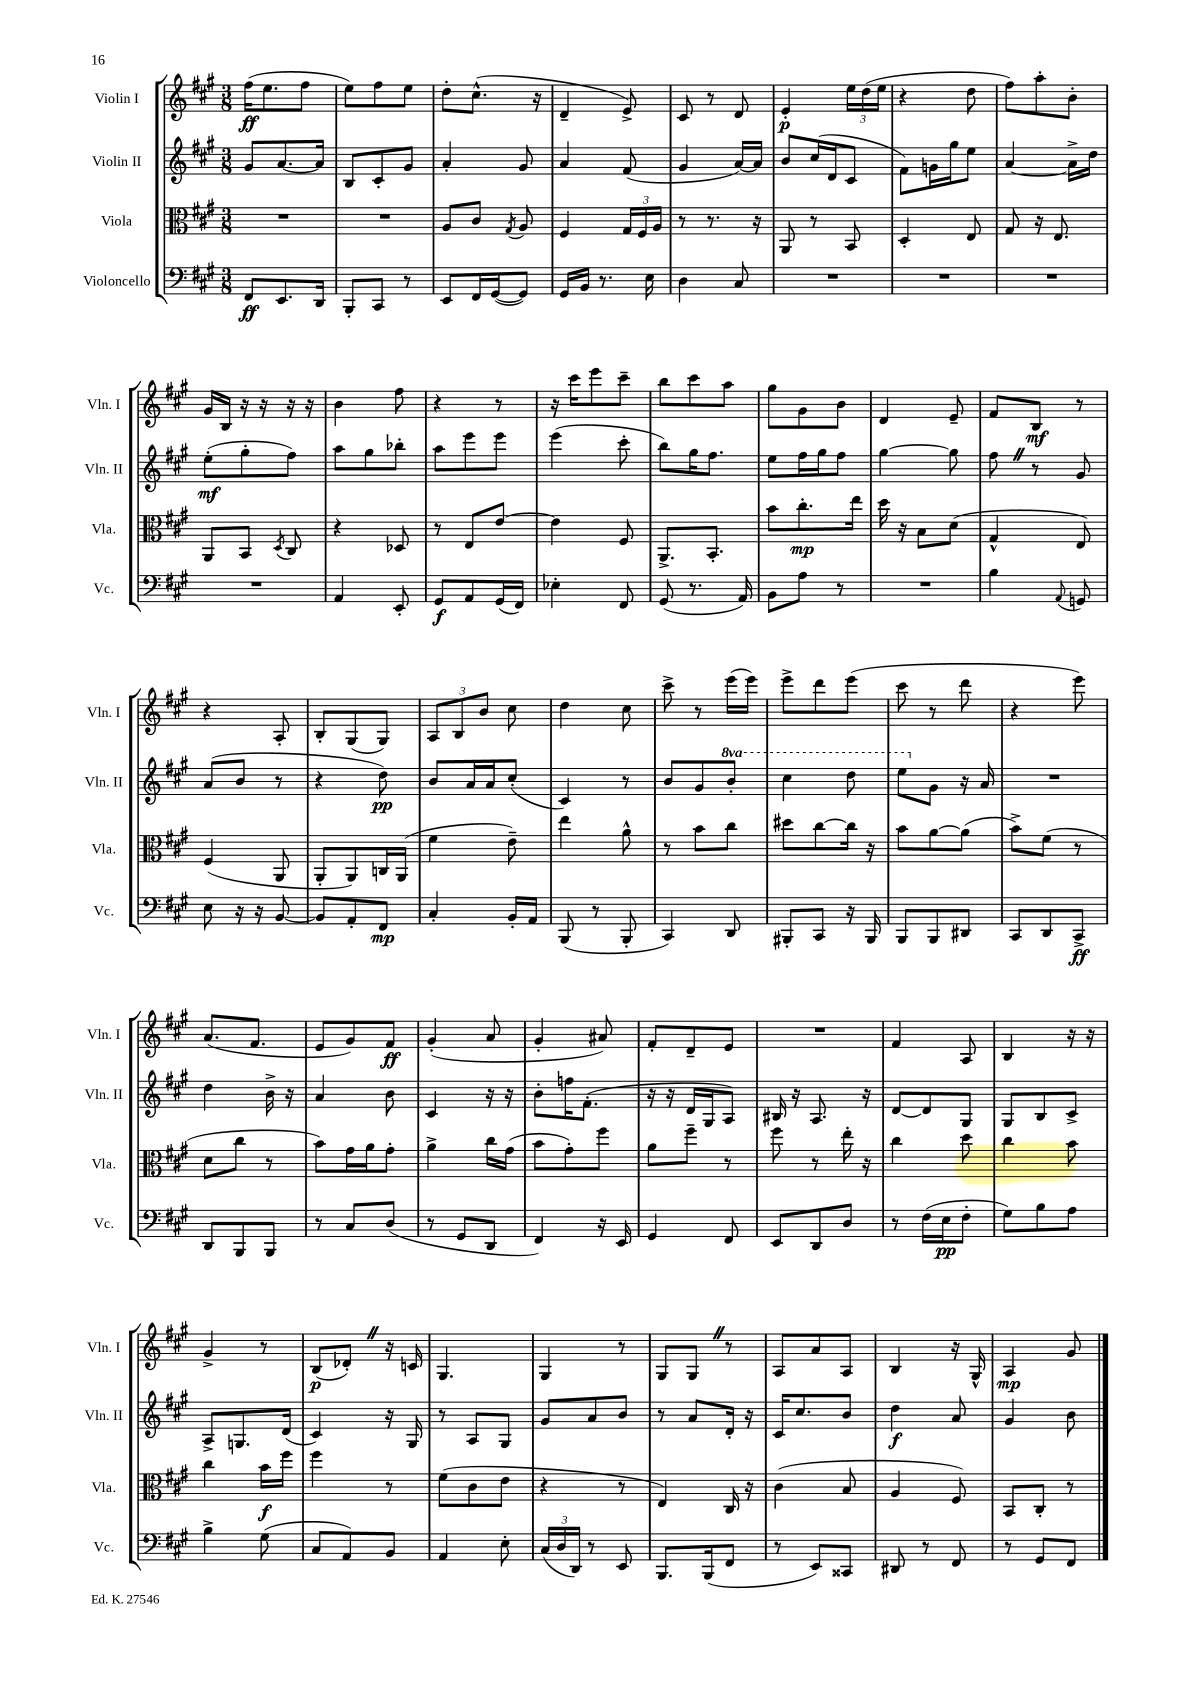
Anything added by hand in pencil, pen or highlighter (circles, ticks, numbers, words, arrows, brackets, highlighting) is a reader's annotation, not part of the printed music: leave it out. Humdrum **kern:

**kern	**dynam	**kern	**dynam	**kern	**dynam	**kern	**dynam
*part4	*part4	*part3	*part3	*part2	*part2	*part1	*part1
*staff4	*staff4	*staff3	*staff3	*staff2	*staff2	*staff1	*staff1
*I"Violoncello	*	*I"Viola	*	*I"Violin II	*	*I"Violin I	*
*I'Vc.	*	*I'Vla.	*	*I'Vln. II	*	*I'Vln. I	*
*clefF4	*	*clefC3	*	*clefG2	*	*clefG2	*
*k[f#c#g#]	*	*k[f#c#g#]	*	*k[f#c#g#]	*	*k[f#c#g#]	*
*M3/8	*	*M3/8	*	*M3/8	*	*M3/8	*
=1	=1	=1	=1	=1	=1	=1	=1
8FF#/L	ff	4.r	.	8g#/L	.	(16ff#\KL	ff
.	.	.	.	.	.	8.ee\	.
8.EE/	.	.	.	[8.a/	.	.	.
.	.	.	.	.	.	8ff#\J	.
16DD/Jk	.	.	.	16a/Jk]	.	.	.
=2	=2	=2	=2	=2	=2	=2	=2
8BBB'/L	.	4.r	.	8B/L	.	8ee\L)	.
8CC#/J	.	.	.	8c#'/	.	8ff#\	.
8r	.	.	.	8g#/J	.	8ee\J	.
=3	=3	=3	=3	=3	=3	=3	=3
8EE/L	.	8A/L	.	4a'/	.	8dd'\L	.
16FF#/L	.	8c#/J	.	.	.	(8.cc#^^\J	.
([16GG#/J	.	.	.	.	.	.	.
.	.	8qG#/	.	.	.	.	.
8GG#/J])	.	8A/	.	8g#/	.	.	.
.	.	.	.	.	.	16r	.
=4	=4	=4	=4	=4	=4	=4	=4
16GG#/LL	.	4F#/	.	4a/	.	4d~/	.
16BB/JJ	.	.	.	.	.	.	.
8.r	.	.	.	.	.	.	.
.	.	24G#/LL	.	(8f#/	.	8e^/)	.
.	.	24F#/	.	.	.	.	.
16E\	.	.	.	.	.	.	.
.	.	24A/JJ	.	.	.	.	.
=5	=5	=5	=5	=5	=5	=5	=5
4D\	.	8r	.	4g#/	.	8c#/	.
.	.	8.r	.	.	.	8r	.
8C#/	.	.	.	[16a/LL)	.	8d/	.
.	.	16r	.	16a/JJ]	.	.	.
=6	=6	=6	=6	=6	=6	=6	=6
4.r	.	8AA/	.	8b/L	.	4e'/	p
.	.	8r	.	(16cc#/L	.	.	.
.	.	.	.	16d/J	.	.	.
.	.	8BB/	.	8c#/J	.	24ee\LL	.
.	.	.	.	.	.	(24dd\	.
.	.	.	.	.	.	24ee\JJ	.
=7	=7	=7	=7	=7	=7	=7	=7
4.r	.	4D'/	.	8f#\L)	.	4r	.
.	.	.	.	16gn\L	.	.	.
.	.	.	.	16gg#\J	.	.	.
.	.	8E/	.	8ee\J	.	8dd\	.
=8	=8	=8	=8	=8	=8	=8	=8
4.r	.	8G#/	.	[4a/	.	8ff#\L)	.
.	.	16r	.	.	.	8aa'\	.
.	.	8.E/	.	.	.	.	.
.	.	.	.	16a^\LL]	.	8b'\J	.
.	.	.	.	16dd\JJ	.	.	.
!!LO:LB:g=z
=9	=9	=9	=9	=9	=9	=9	=9
4.r	.	8AA/L	.	(8ee'\L	mf	16g#/LL	.
.	.	.	.	.	.	16B/JJ	.
.	.	8BB/J	.	8gg#'\	.	16r	.
.	.	.	.	.	.	16r	.
.	.	8qD/	.	.	.	.	.
.	.	8C#/	.	8ff#\J)	.	16r	.
.	.	.	.	.	.	16r	.
=10	=10	=10	=10	=10	=10	=10	=10
4AA/	.	4r	.	8aa\L	.	4b\	.
.	.	.	.	8gg#\	.	.	.
8EE'/	.	8D-X/	.	8bb-X'\J	.	8ff#\	.
=11	=11	=11	=11	=11	=11	=11	=11
8GG#/L	f	8r	.	8aa\L	.	4r	.
8AA/	.	8E/L	.	8eee\	.	.	.
(16GG#/L	.	[8e/J	.	8eee\J	.	8r	.
16FF#/JJ)	.	.	.	.	.	.	.
=12	=12	=12	=12	=12	=12	=12	=12
4E-X'\	.	4e\]	.	(4eee\	.	16r	.
.	.	.	.	.	.	16ccc#\KL	.
.	.	.	.	.	.	8eee\	.
8FF#/	.	8F#/	.	8ccc#'\	.	8ccc#~\J	.
=13	=13	=13	=13	=13	=13	=13	=13
(8GG#/	.	8.AA^/L	.	8bb\L)	.	8bb\L	.
8.r	.	.	.	16gg#\K	.	8ccc#\	.
.	.	8.BB'/J	.	8.ff#\J	.	.	.
.	.	.	.	.	.	8aa\J	.
16AA/)	.	.	.	.	.	.	.
=14	=14	=14	=14	=14	=14	=14	=14
8BB\L	.	8b\L	.	8ee\L	.	8gg#\L	.
8A\J	.	8.cc#'\	mp	16ff#\L	.	8g#\	.
.	.	.	.	16gg#\J	.	.	.
8r	.	.	.	8ff#\J	.	8b\J	.
.	.	16ee\Jk	.	.	.	.	.
=15	=15	=15	=15	=15	=15	=15	=15
4.r	.	16dd\	.	[4gg#\	.	4d/	.
.	.	16r	.	.	.	.	.
.	.	8B\L	.	.	.	.	.
.	.	(8d\J	.	8gg#\]	.	8e~/	.
=16	=16	=16	=16	=16	=16	=16	=16
4B\	.	4G#^^/	.	8ff#Z\	.	8f#/L	.
.	.	.	.	8r	.	8B/J	mf
8qqAA/	.	.	.	.	.	.	.
8GGn/	.	8E/)	.	8g#/	.	8r	.
!!LO:LB:g=z
=17	=17	=17	=17	=17	=17	=17	=17
8E\	.	(4F#/	.	(8a/L	.	4r	.
16r	.	.	.	8b/J	.	.	.
16r	.	.	.	.	.	.	.
[8BB/	.	8AA/	.	8r	.	8A'/	.
=18	=18	=18	=18	=18	=18	=18	=18
8BB/L]	.	8AA'/L	.	4r	.	8B'/L	.
8AA'/	.	8AA/)	.	.	.	(8G#/	.
8FF#/J	mp	16Cn/L	.	8dd\)	pp	8G#/J)	.
.	.	(16AA/JJ	.	.	.	.	.
=19	=19	=19	=19	=19	=19	=19	=19
4C#'/	.	4f#\	.	8b/L	.	12A/L	.
.	.	.	.	.	.	12B/	.
.	.	.	.	16a/L	.	.	.
.	.	.	.	.	.	12b/J	.
.	.	.	.	16a/J	.	.	.
16BB'/LL	.	8e~\)	.	(8cc#'/J	.	8cc#\	.
16AA/JJ	.	.	.	.	.	.	.
=20	=20	=20	=20	=20	=20	=20	=20
(8BBB/	.	4ee\	.	4c#/)	.	4dd\	.
8r	.	.	.	.	.	.	.
8BBB'/	.	8a^^\	.	8r	.	8cc#\	.
=21	=21	=21	=21	=21	=21	=21	=21
4CC#/)	.	8r	.	8b/L	.	8ccc#^\	.
.	.	8b\L	.	8g#/	.	8r	.
*	*	*	*	*8va	*	*	*
8DD/	.	8cc#\J	.	8bb'/J	.	(16eee\LL	.
.	.	.	.	.	.	16eee\JJ)	.
=22	=22	=22	=22	=22	=22	=22	=22
8BBB#X'/L	.	8dd#X\L	.	4ccc#\	.	8eee^\L	.
8CC#/J	.	[8cc#\	.	.	.	8ddd\	.
16r	.	16cc#\Jk]	.	8ddd\	.	(8eee\J	.
16BBB#/	.	16r	.	.	.	.	.
=23	=23	=23	=23	=23	=23	=23	=23
8BBB/L	.	8b\L	.	8eee\L	.	8ccc#\	.
*	*	*	*	*X8va	*	*	*
8BBB/	.	[8a\	.	8g#\J	.	8r	.
8DD#X/J	.	(8a\J]	.	16r	.	8ddd\	.
.	.	.	.	16a/	.	.	.
=24	=24	=24	=24	=24	=24	=24	=24
8CC#/L	.	8b^\L)	.	4.r	.	4r	.
8DD/	.	(8f#\J	.	.	.	.	.
8CC#^/J	ff	8r	.	.	.	8eee\)	.
!!LO:LB:g=z
=25	=25	=25	=25	=25	=25	=25	=25
8DD/L	.	8d\L	.	4dd\	.	(8.a/L	.
8BBB/	.	8cc#\J	.	.	.	.	.
.	.	.	.	.	.	8.f#/J	.
8BBB/J	.	8r	.	16b^\	.	.	.
.	.	.	.	16r	.	.	.
=26	=26	=26	=26	=26	=26	=26	=26
8r	.	8b\L)	.	4a/	.	8e/L	.
8C#/L	.	16g#\L	.	.	.	8g#/)	.
.	.	16a\J	.	.	.	.	.
(8D/J	.	8g#'\J	.	8b\	.	8f#/J	ff
=27	=27	=27	=27	=27	=27	=27	=27
8r	.	4a^\	.	4c#/	.	(4g#'/	.
8GG#/L	.	.	.	.	.	.	.
8DD/J	.	16cc#\LL	.	16r	.	8a/	.
.	.	(16g#\JJ	.	16r	.	.	.
=28	=28	=28	=28	=28	=28	=28	=28
4FF#/)	.	8b\L	.	8b'\L	.	4g#'/	.
.	.	8g#'\)	.	16ffn\K	.	.	.
.	.	.	.	(8.f#'\J	.	.	.
16r	.	8ff#\J	.	.	.	8a#X/)	.
16EE/	.	.	.	.	.	.	.
=29	=29	=29	=29	=29	=29	=29	=29
4GG#/	.	8a\L	.	16r	.	8f#'/L	.
.	.	.	.	16r	.	.	.
.	.	8ff#~\J	.	16d/LL	.	8d~/	.
.	.	.	.	16G#/J	.	.	.
8FF#/	.	8r	.	8A/J)	.	8e/J	.
=30	=30	=30	=30	=30	=30	=30	=30
8EE/L	.	8ff#\	.	16B#X/	.	4.r	.
.	.	.	.	16r	.	.	.
8DD/	.	8r	.	8.A/	.	.	.
8D/J	.	16ee'\	.	.	.	.	.
.	.	16r	.	16r	.	.	.
=31	=31	=31	=31	=31	=31	=31	=31
8r	.	4cc#\	.	[8d/L	.	4f#/	.
(16F#\LL	.	.	.	8d/]	.	.	.
16E\J	pp	.	.	.	.	.	.
8F#'\J	.	8dd\	.	8G#/J	.	8A/	.
=32	=32	=32	=32	=32	=32	=32	=32
8G#\L)	.	4cc#\	.	8G#/L	.	4B/	.
8B\	.	.	.	8B/	.	.	.
8A\J	.	8b\	.	8c#^/J	.	16r	.
.	.	.	.	.	.	16r	.
!!LO:LB:g=z
=33	=33	=33	=33	=33	=33	=33	=33
4B^\	.	4cc#\	.	8A^/L	.	4g#^/	.
.	.	.	.	8.Gn/	.	.	.
(8G#\	.	16b\LL	f	.	.	8r	.
.	.	16ff#\JJ	.	(16d/Jk	.	.	.
=34	=34	=34	=34	=34	=34	=34	=34
8C#/L	.	4ff#\	.	4c#/)	.	(8B/L	p
8AA/)	.	.	.	.	.	8d-X'Z/J)	.
8BB/J	.	8r	.	16r	.	16r	.
.	.	.	.	16G#/	.	16cn/	.
=35	=35	=35	=35	=35	=35	=35	=35
4AA/	.	(8f#\L	.	8r	.	4.G#/	.
.	.	8c#\	.	8A/L	.	.	.
8E'\	.	8e\J	.	8G#/J	.	.	.
=36	=36	=36	=36	=36	=36	=36	=36
(24C#/LL	.	4r	.	8g#/L	.	4G#/	.
24D/	.	.	.	.	.	.	.
24DD/JJ)	.	.	.	.	.	.	.
8r	.	.	.	8a/	.	.	.
8EE/	.	8r	.	8b/J	.	8r	.
=37	=37	=37	=37	=37	=37	=37	=37
8.BBB/L	.	4E/)	.	8r	.	8G#/L	.
.	.	.	.	8a/L	.	8G#Z/J	.
(16BBB/k	.	.	.	.	.	.	.
8FF#/J	.	16C#/	.	16d'/Jk	.	8r	.
.	.	16r	.	16r	.	.	.
=38	=38	=38	=38	=38	=38	=38	=38
8r	.	(4c#\	.	16c#/KL	.	8A/L	.
.	.	.	.	8.cc#/	.	.	.
8EE/L)	.	.	.	.	.	8a/	.
8CC##X/J	.	8B/	.	8b/J	.	8A/J	.
=39	=39	=39	=39	=39	=39	=39	=39
8DD#X/	.	4A/	.	4dd\	f	4B/	.
8r	.	.	.	.	.	.	.
8FF#/	.	8F#/)	.	8a/	.	16r	.
.	.	.	.	.	.	16G#^^/	.
=40	=40	=40	=40	=40	=40	=40	=40
8r	.	8BB/L	.	4g#/	.	4A/	mp
8GG#/L	.	8C#'/J	.	.	.	.	.
8FF#/J	.	8r	.	8b\	.	8g#/	.
==	==	==	==	==	==	==	==
*-	*-	*-	*-	*-	*-	*-	*-
